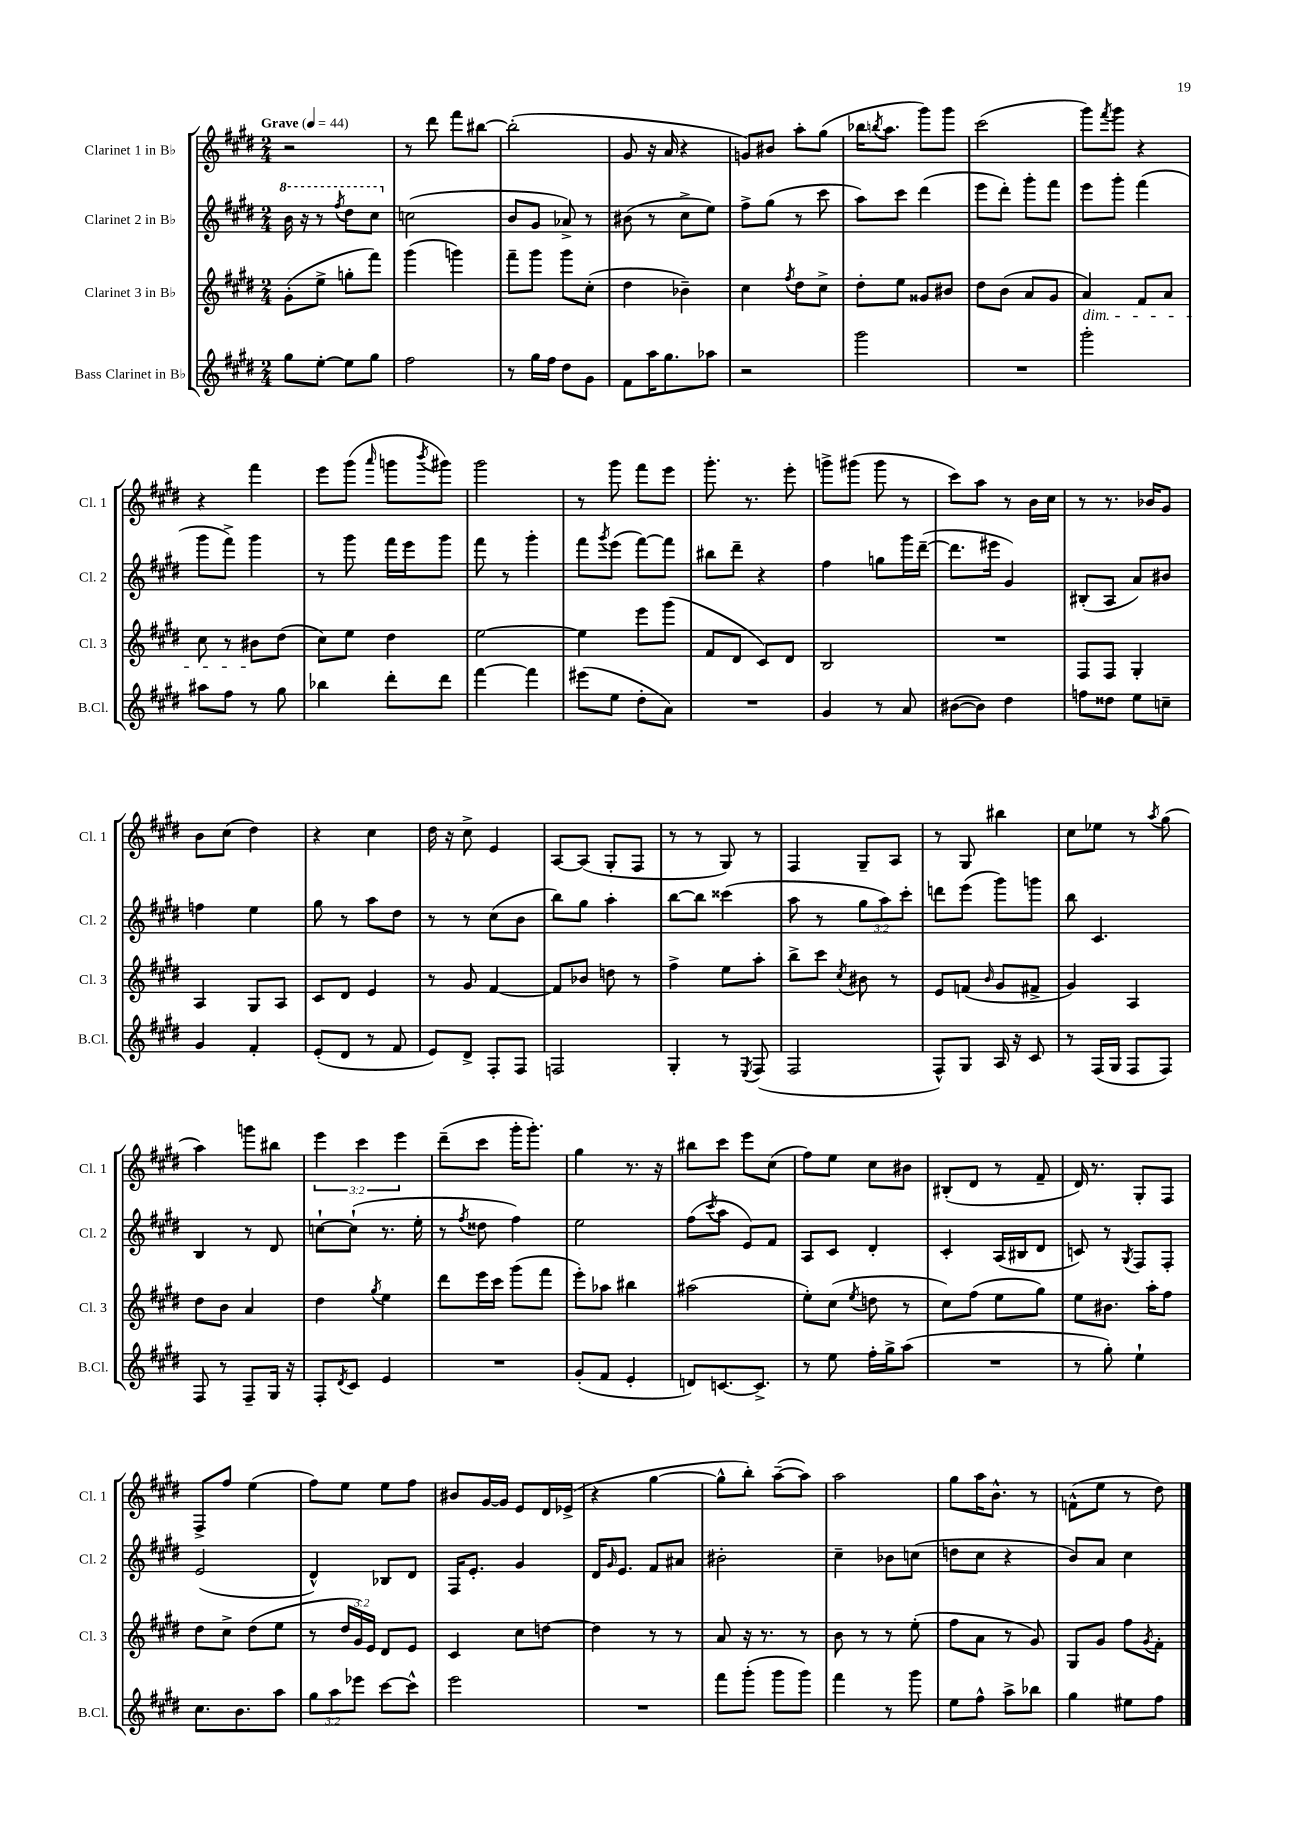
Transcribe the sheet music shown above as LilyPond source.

<<
\new StaffGroup <<
\new Staff = "s0" \with { instrumentName = "Clarinet 1 in Bb" shortInstrumentName = "Cl. 1" } {
    \clef treble \key e \major \numericTimeSignature \time 2/4 \override Staff.TupletNumber.text = #tuplet-number::calc-fraction-text \tempo "Grave" 4 = 44
    r2 |
    r8 dis'''8 fis'''8 bis''8~ |
    bis''2-.( |
    gis'8 r16 a'16 r4 |
    g'8) bis'8 a''8-. gis''8( |
    bes''16 \acciaccatura { b''8 } a''8. gis'''8) gis'''8 |
    cis'''2( |
    gis'''8) \acciaccatura { fis'''8 } gis'''8 r4 |
    r4 fis'''4 |
    e'''8 gis'''8( \grace { a'''16 } g'''8 \acciaccatura { b'''8 } gis'''8) |
    gis'''2 |
    r8 gis'''8 fis'''8 e'''8 |
    gis'''8.-. r8. e'''8-. |
    g'''8-> gis'''8( gis'''8 r8 |
    cis'''8) a''8 r8 b'16 cis''16 |
    r8 r8. bes'16 gis'8 |
    b'8 cis''8( dis''4) |
    r4 cis''4 |
    dis''16 r16 cis''8-> e'4 |
    a8~ a8( gis8-. fis8 |
    r8 r8 gis8) r8 |
    fis4 gis8-- a8 |
    r8 gis8 bis''4 |
    cis''8 ees''8 r8 \acciaccatura { a''8 } gis''8( |
    a''4) g'''8 bis''8 |
    \tuplet 3/2 { e'''4 cis'''4 e'''4 } |
    dis'''8--( cis'''8 gis'''16-. gis'''8.-.) |
    gis''4 r8. r16 |
    bis''8 cis'''8 e'''8 cis''8( |
    fis''8) e''8 cis''8 bis'8 |
    bis8-.( dis'8 r8 fis'8-- |
    dis'16) r8. gis8-. fis8 |
    fis8-> fis''8 e''4( |
    fis''8) e''8 e''8 fis''8 |
    bis'8 gis'16~ gis'16 e'8 dis'16 ees'16->( |
    r4 gis''4~ |
    gis''8-^ b''8-.) a''8~--( a''8) |
    a''2 |
    gis''8 a''16 b'8.-^ r8 |
    f'8-^( e''8 r8 dis''8) \bar "|." |
}
\new Staff = "s1" \with { instrumentName = "Clarinet 2 in Bb" shortInstrumentName = "Cl. 2" } {
    \clef treble \key e \major \numericTimeSignature \time 2/4 \override Staff.TupletNumber.text = #tuplet-number::calc-fraction-text
    \ottava #1 b''16 r16 r8 \acciaccatura { fis'''8 } dis'''8 cis'''8 \ottava #0 |
    c''2( |
    b'8 gis'8 aes'8->) r8 |
    bis'8( r8 cis''8-> e''8) |
    fis''8-> gis''8( r8 cis'''8 |
    a''8) cis'''8 dis'''4( |
    e'''8 dis'''8-.) gis'''8-. fis'''8 |
    e'''8 gis'''8-. fis'''4( |
    gis'''8 fis'''8->) gis'''4 |
    r8 gis'''8 fis'''16 e'''16 gis'''8 |
    fis'''8 r8 gis'''4-. |
    fis'''8 \acciaccatura { gis'''8 } e'''8( fis'''8~) fis'''8 |
    bis''8 dis'''8-- r4 |
    fis''4 g''8 gis'''16 dis'''16~--( |
    dis'''8. eis'''16 gis'4) |
    bis8-.( a8 a'8) bis'8 |
    f''4 e''4 |
    gis''8 r8 a''8 dis''8 |
    r8 r8 cis''8( b'8 |
    b''8) gis''8 a''4-. |
    b''8~ b''8 cisis'''4( |
    a''8 r8 \tuplet 3/2 { gis''8 a''8) cis'''8-. } |
    d'''8 e'''8( gis'''8) g'''8 |
    b''8 cis'4. |
    b4 r8 dis'8 |
    c''8~-! c''8-!( r8. e''16-. |
    r8 \acciaccatura { fis''8 } disis''8 fis''4) |
    e''2 |
    fis''8( \acciaccatura { cis'''8 } a''8 e'8) fis'8 |
    a8 cis'8 dis'4-. |
    cis'4-. a16( bis16 dis'8 |
    c'8) r8 \acciaccatura { gis8 } fis8 fis8-. |
    e'2( |
    dis'4-^) bes8 dis'8 |
    fis16 e'8.-. gis'4 |
    dis'16 \grace { gis'16 } e'8. fis'8 ais'8 |
    bis'2-. |
    cis''4-- bes'8 c''8( |
    d''8 cis''8 r4 |
    b'8) a'8 cis''4 \bar "|." |
}
\new Staff = "s2" \with { instrumentName = "Clarinet 3 in Bb" shortInstrumentName = "Cl. 3" } {
    \clef treble \key e \major \numericTimeSignature \time 2/4 \override Staff.TupletNumber.text = #tuplet-number::calc-fraction-text
    gis'8-.( e''8-> g''8-. fis'''8) |
    gis'''4( g'''4) |
    fis'''8-- gis'''8 gis'''8 cis''8-.( |
    dis''4 bes'4--) |
    cis''4 \acciaccatura { fis''8 } dis''8 cis''8-> |
    dis''8-. e''8 gisis'8 bis'8 |
    dis''8 b'8( a'8 gis'8 |
    a'4\dim) fis'8 a'8 |
    cis''8 r8 bis'8\! dis''8( |
    cis''8) e''8 dis''4 |
    e''2~ |
    e''4 e'''8 gis'''8( |
    fis'8 dis'8 cis'8) dis'8 |
    b2 |
    R2 |
    fis8 fis8 gis4-. |
    a4 gis8 a8 |
    cis'8 dis'8 e'4 |
    r8 gis'8 fis'4~ |
    fis'8 bes'8 d''8 r8 |
    fis''4-> e''8 a''8-. |
    b''8-> cis'''8 \acciaccatura { cis''8 } bis'8 r8 |
    e'8 f'8( \grace { b'16 } gis'8 fis'8-> |
    gis'4) a4 |
    dis''8 b'8 a'4 |
    dis''4 \acciaccatura { gis''8 } e''4 |
    dis'''8 e'''16 cis'''16 gis'''8( fis'''8 |
    e'''8-.) aes''8 bis''4 |
    ais''2( |
    e''8-.) cis''8( \acciaccatura { e''8 } d''8 r8 |
    cis''8) fis''8( e''8 gis''8) |
    e''8 bis'8. a''16-. fis''8 |
    dis''8 cis''8-> dis''8( e''8 |
    r8 \tuplet 3/2 { dis''16 gis'16) e'16 } dis'8 e'8 |
    cis'4 cis''8 d''8~ |
    d''4 r8 r8 |
    a'8 r16 r8. r8 |
    b'8 r8 r8 e''8-.( |
    fis''8 a'8 r8 gis'8) |
    gis8 gis'8 fis''8 \acciaccatura { gis'8 } fis'8-. \bar "|." |
}
\new Staff = "s3" \with { instrumentName = "Bass Clarinet in Bb" shortInstrumentName = "B.Cl." } {
    \clef treble \key e \major \numericTimeSignature \time 2/4 \override Staff.TupletNumber.text = #tuplet-number::calc-fraction-text
    gis''8 e''8~-. e''8 gis''8 |
    fis''2 |
    r8 gis''16 fis''16 dis''8 gis'8 |
    fis'8 a''16 gis''8. aes''8 |
    r2 |
    gis'''2 |
    R2 |
    gis'''2-. |
    ais''8 fis''8 r8 gis''8 |
    bes''4 dis'''8-. dis'''8 |
    fis'''4~ fis'''4 |
    eis'''8( e''8 dis''8-. a'8) |
    R2 |
    gis'4 r8 a'8 |
    bis'8~( bis'8) dis''4 |
    f''8 disis''8 e''8 c''8-- |
    gis'4 fis'4-. |
    e'8-.( dis'8 r8 fis'8 |
    e'8) dis'8-> fis8-. fis8 |
    f2 |
    gis4-. r8 \acciaccatura { e8 } fis8( |
    fis2 |
    fis8-^) gis8 a16 r16 cis'8 |
    r8 fis16( gis16 fis8 fis8) |
    fis8 r8 fis8-- gis16 r16 |
    fis8-. \acciaccatura { dis'8 } cis'8 e'4 |
    R2 |
    gis'8-.( fis'8 e'4-. |
    d'8) c'8.~ c'8.-> |
    r8 e''8 fis''16-. gis''16-> a''8( |
    R2 |
    r8 gis''8-.) e''4-! |
    cis''8. b'8. a''8 |
    \tuplet 3/2 { gis''8 a''8 ees'''8 } cis'''8~ cis'''8-^ |
    e'''2 |
    R2 |
    fis'''8 gis'''8-.( gis'''8 gis'''8) |
    fis'''4 r8 gis'''8 |
    e''8 fis''8-^ a''8-> bes''8 |
    gis''4 eis''8 fis''8 \bar "|." |
}
>>
>>
\layout { \context { \Score \remove "Bar_number_engraver" } }
